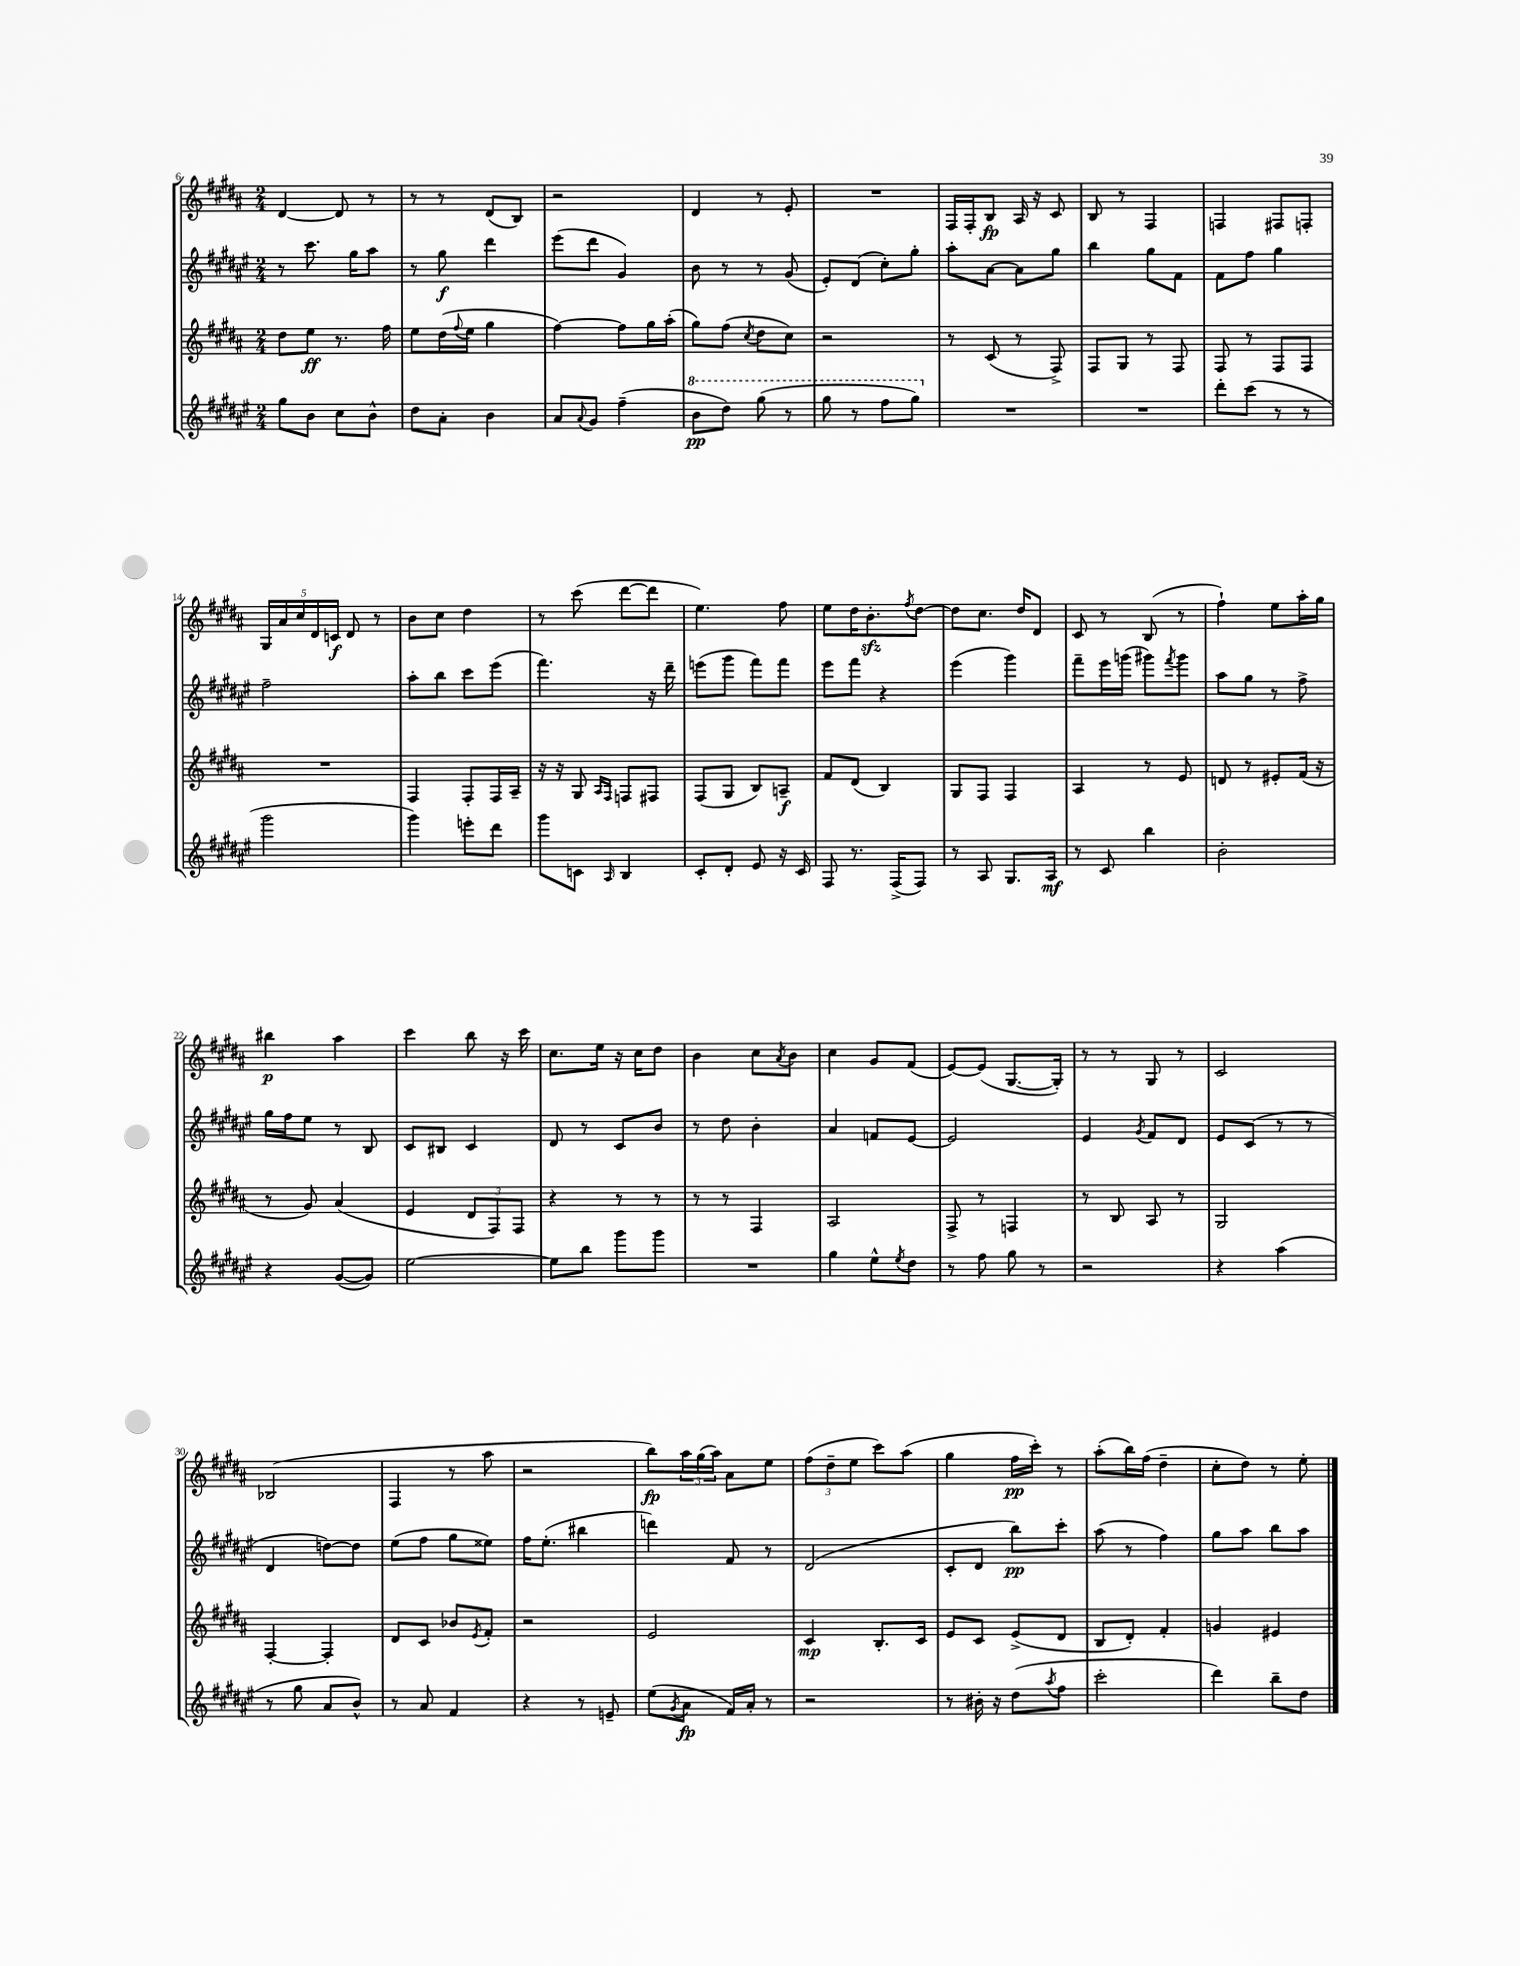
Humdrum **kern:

**kern	**kern	**kern	**kern
*staff4	*staff3	*staff2	*staff1
*clefG2	*clefG2	*clefG2	*clefG2
*k[f#c#g#d#a#e#]	*k[f#c#g#d#a#]	*k[f#c#g#d#a#e#]	*k[f#c#g#d#a#]
*M2/4	*M2/4	*M2/4	*M2/4
8gg#	8dd#	8r	[4d#
8b	8ee	8.ccc#	.
8cc#	8.r	.	8d#]
.	.	16gg#	.
8b^^	.	8aa#	8r
.	16ff#	.	.
=	=	=	=
8dd#	8ee	8r	8r
8a#'	(16dd#	8gg#	8r
.	8qqff#	.	.
.	16ee	.	.
4b	4gg#	4ddd#	(8d#
.	.	.	8B)
=	=	=	=
8a#	[4ff#)	(8eee#	2r
8qqa#	.	.	.
8g#	.	8ddd#	.
(4ff#~	8ff#]	4g#)	.
.	16gg#	.	.
.	(16aa#'	.	.
=	=	=	=
8bb	8gg#)	8b	4d#
8ddd#)	(8ff#	8r	.
.	8qcc#	.	.
(8ggg#	8dd#	8r	8r
8r	8cc#)	(8g#	8e'
=	=	=	=
8ggg#	2r	8e#')	2r
8r	.	(8d#	.
8fff#	.	8cc#')	.
8ggg#)	.	8gg#'	.
=	=	=	=
2r	8r	8aa#'	16F#
.	.	.	16F#'
.	(8c#	[8a#	8B
.	8r	8a#]	16A#
.	.	.	16r
.	8F#^)	8gg#	8c#
=	=	=	=
2r	8F#	4bb	8B
.	8G#	.	8r
.	8r	8gg#	4F#
.	8F#	8f#	.
=	=	=	=
8ddd#'	8F#	8f#	4F
(8ccc#	8r	8ff#	.
8r	8F#	4gg#	8F#
8r	8F#	.	8F'
=	=	=	=
2ggg#	2r	2ff#~	20G#
.	.	.	20a#
.	.	.	20cc#
.	.	.	20d#
.	.	.	20c
.	.	.	8d#
.	.	.	8r
=	=	=	=
4ggg#)	4F#	8aa#'	8b
.	.	8bb	8cc#
8eee'	8F#'	8ccc#	4dd#
8ddd#	16F#	(8eee#	.
.	16A#~	.	.
=	=	=	=
8ggg#	16r	4.fff#)	8r
.	16r	.	.
8c	8G#	.	(8ccc#
.	16qqA#	.	.
16qqA#	16qqF#	.	.
4B	8F	.	[8ddd#
.	8F#	16r	8ddd#]
.	.	16ddd#~	.
=	=	=	=
8c#'	(8F#	(8eee	4.ee)
8d#'	8G#	8ggg#	.
8e#	8B)	8fff#)	.
16r	8A~	8fff#	8ff#
16c#	.	.	.
=	=	=	=
8F#	8f#	8eee#	8ee
8.r	(8d#	8fff#	16dd#
.	.	.	8.b'
.	4B)	4r	.
(16F#^	.	.	.
.	.	.	8qff#
8F#)	.	.	[8dd#
=	=	=	=
8r	8G#	(4eee#	8dd#]
8A#	8F#	.	8.cc#
8.G#	4F#	4ggg#)	.
.	.	.	16dd#
.	.	.	8d#
16A#	.	.	.
=	=	=	=
8r	4A#	8fff#~	8c#
8c#	.	16eee#	8r
.	.	(16ggg	.
4bb	8r	8ggg#)	(8B
.	.	8qfff#	.
.	8e	8ggg#	8r
=	=	=	=
2b'	8d	8aa#	4ff#`)
.	8r	8gg#	.
.	8e#'	8r	8ee
.	(16f#	8ff#^	16aa#'
.	16r	.	16gg#
=	=	=	=
4r	8r	16gg#	4bb#
.	.	16ff#	.
.	8g#)	8ee#	.
([8g#	(4a#	8r	4aa#
8g#])	.	8B	.
=	=	=	=
[2ee#	4e	8c#	4ccc#
.	.	8B#	.
.	12d#	4c#	8bb
.	12F#)	.	.
.	.	.	16r
.	12F#	.	.
.	.	.	16ccc#
=	=	=	=
8ee#]	4r	8d#	8.cc#
8bb	.	8r	.
.	.	.	16ee
8ggg#	8r	8c#	16r
.	.	.	16cc#
8ggg#	8r	8b	8dd#
=	=	=	=
2r	8r	8r	4b
.	8r	8dd#	.
.	4F#	4b'	8cc#
.	.	.	8qa#
.	.	.	8b
=	=	=	=
4gg#	2A#	4a#	4cc#
8ee#^^	.	8f	8g#
8qee#	.	.	.
8dd#	.	[8e#	(8f#
=	=	=	=
8r	8F#^	2e#]	[8e)
8ff#	8r	.	(8e]
8gg#	4F	.	[8.G#
8r	.	.	.
.	.	.	16G#'])
=	=	=	=
2r	8r	4e#	8r
.	8B	.	8r
.	.	8qg#	.
.	8A#	8f#	8G#
.	8r	8d#	8r
=	=	=	=
4r	2G#	8e#	2c#
.	.	(8c#	.
(4aa#	.	8r	.
.	.	8r	.
=	=	=	=
8r	[4F#'	4d#	(2B-
8gg#	.	.	.
8a#	4F#']	[8dd)	.
8b^^)	.	8dd]	.
=	=	=	=
8r	8d#	(8ee#	4F#
8a#	8c#	8ff#	.
4f#	8b-	8gg#	8r
.	8qe	.	.
.	8f#'	8ee##)	8aa#
=	=	=	=
4r	2r	16ff#	2r
.	.	(8.ee#'	.
8r	.	4bb#	.
8e~	.	.	.
=	=	=	=
(8ee#	2e	4ddd)	8bb)
8qg#	.	.	.
8a#	.	.	24aa#
.	.	.	(24gg#
.	.	.	24aa#)
16f#)	.	8f#	8a#
16a#'	.	.	.
8r	.	8r	8ee
=	=	=	=
2r	4c#	(2d#	(12ff#
.	.	.	12dd#~
.	.	.	12ee
.	8.B'	.	8ccc#)
.	.	.	(8aa#
.	16c#	.	.
=	=	=	=
8r	8e	8c#'	4gg#
16b#'	8c#	8d#	.
16r	.	.	.
(8dd#	(8e^	8bb)	16ff#
.	.	.	16ccc#')
8qaa#	.	.	.
8ff#	8d#	8ccc#'	8r
=	=	=	=
2ccc#'	8B	(8aa#	(8aa#'
.	8d#')	8r	16bb)
.	.	.	(16ff#
.	4f#'	4ff#)	4dd#~
=	=	=	=
4ddd#)	4g	8gg#	8cc#'
.	.	8aa#	8dd#)
8bb~	4e#	8bb	8r
8dd#	.	8aa#	8ee'
==	==	==	==
*-	*-	*-	*-
